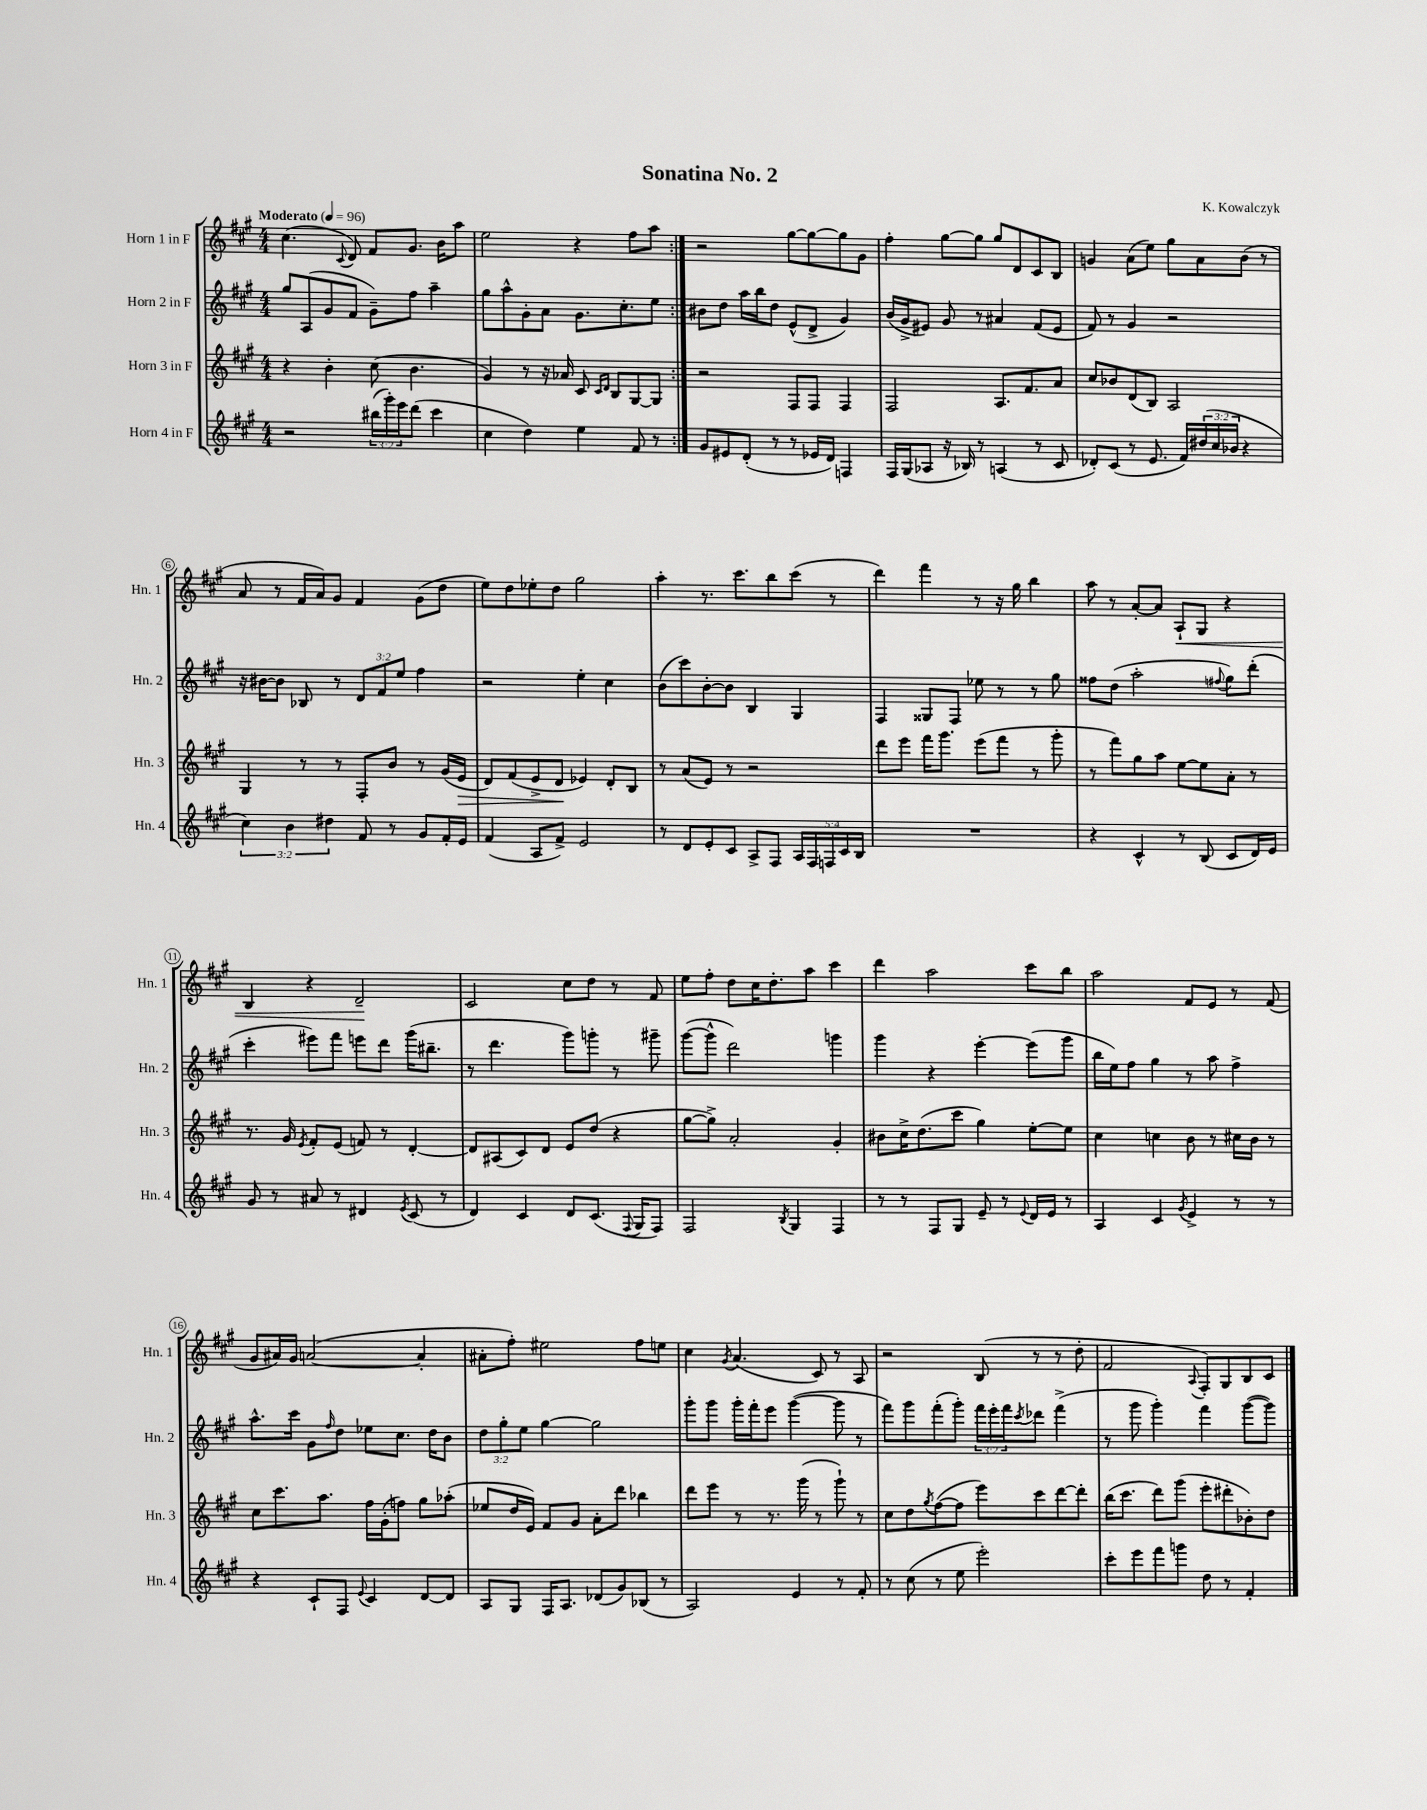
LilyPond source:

\header { title = "Sonatina No. 2" composer = "K. Kowalczyk" }
<<
\new StaffGroup <<
\new Staff = "s0" \with { instrumentName = "Horn 1 in F" shortInstrumentName = "Hn. 1" } {
    \clef treble \key a \major \numericTimeSignature \time 4/4 \tempo "Moderato" 4 = 96
    \repeat volta 2 { cis''4.( \appoggiatura { cis'8 } d'8) fis'8 gis'8. b'16 a''8 |
    e''2 r4 fis''8 a''8 | }
    r2 gis''8~ gis''8~ gis''8 gis'8 |
    fis''4-. gis''8~ gis''8 gis''8 d'8 cis'8 b8 |
    g'4 a'8( e''8) gis''8 a'8 b'8( r8 |
    a'8 r8 fis'16 a'16) gis'8 fis'4 gis'8( d''8 |
    e''8) d''8 ees''8-. d''8 gis''2 |
    a''4-. r8. cis'''8. b''8 cis'''8( r8 |
    d'''4) fis'''4 r8 r16 gis''16 b''4 |
    a''8 r8 a'8~-. a'8 a8-!\< gis8 r4 |
    b4 r4 d'2--\! |
    cis'2 cis''8 d''8 r8 fis'8 |
    e''8 fis''8-. d''8 cis''16 d''8.-. a''8 cis'''4 |
    d'''4 a''2 cis'''8 b''8 |
    a''2 fis'8 e'8 r8 fis'8( |
    gis'8 ais'16) gis'16 a'2~( a'4-. |
    ais'8-. fis''8-.) eis''2 fis''8 e''8 |
    cis''4 \acciaccatura { gis'8 } a'4.( cis'8) r8 a8 |
    r2 b8( r8 r8 d''8-. |
    fis'2 \appoggiatura { a8 } fis8-.) gis8 b8 cis'8 \bar "|." |
}
\new Staff = "s1" \with { instrumentName = "Horn 2 in F" shortInstrumentName = "Hn. 2" } {
    \clef treble \key a \major \numericTimeSignature \time 4/4 \override Staff.TupletNumber.text = #tuplet-number::calc-fraction-text
    \repeat volta 2 { gis''8 a8( gis'8 fis'8 gis'8--) fis''8 a''4-- |
    gis''8 a''8-^ gis'8-. a'8 gis'8. cis''8.-. e''8 | }
    bis'8 d''8 a''16 b''16 d''8 e'8-^( d'8-> gis'4) |
    b'16( gis'16-> eis'8) gis'8 r8 ais'4 fis'8( eis'8 |
    fis'8) r8 gis'4 r2 |
    r16 bis'16~ bis'8 bes8 r8 \tuplet 3/2 { d'8 fis'8 e''8 } fis''4 |
    r2 e''4-. cis''4 |
    b'8( cis'''8) b'8~-. b'8 b4 gis4 |
    fis4 gisis8 fis8 ees''8 r8 r8 gis''8 |
    fisis''8 d''8( a''2-. \appoggiatura { fis''8 } gis''8) d'''8-.( |
    cis'''4-. eis'''8) fis'''8 e'''8 d'''8 gis'''16( bis''8.-- |
    r8 d'''4. gis'''8) g'''8-. r8 gis'''8-- |
    gis'''8~( gis'''8-^ d'''2) g'''4 |
    gis'''4 r4 e'''4~-. e'''8( gis'''8 |
    b''16 e''16) fis''8 gis''4 r8 a''8 fis''4-> |
    a''8.-^ cis'''16 gis'8 \grace { fis''16 } d''8 ees''8 cis''8. d''16 b'8 |
    \tuplet 3/2 { d''8 gis''8-. e''8 } gis''4~ gis''2 |
    gis'''8-. gis'''8 gis'''16-. fis'''16-. e'''8 gis'''4~( gis'''8 r8 |
    fis'''8) gis'''8 fis'''8-.( gis'''8-.) \tuplet 3/2 { fis'''16 e'''16-. fis'''16 } \acciaccatura { cis'''8 } des'''8 fis'''4->( |
    r8 gis'''8 gis'''4-.) fis'''4 gis'''8~( gis'''8) \bar "|." |
}
\new Staff = "s2" \with { instrumentName = "Horn 3 in F" shortInstrumentName = "Hn. 3" } {
    \clef treble \key a \major \numericTimeSignature \time 4/4
    \repeat volta 2 { r4 b'4-. cis''8( b'4. |
    gis'4) r8 r16 aes'16 cis'8 \grace { cis'16 d'16 } b8 gis8~ gis8 | }
    r2 fis8 fis8 fis4 |
    fis2 a8. fis'8. a'8 |
    cis''8 bes'8 d'8( b8) a2 |
    gis4 r8 r8 fis8-. b'8 r8 gis'16( e'16\> |
    d'8) fis'8( e'8-> d'8\! ees'4) d'8-. b8 |
    r8 a'8( e'8) r8 r2 |
    d'''8 e'''8 fis'''16 gis'''8. e'''8( fis'''8 r8 gis'''8-. |
    r8 fis'''8) gis''8 a''8 e''8~ e''8 a'8-. r8 |
    r8. gis'16 \acciaccatura { e'8 } fis'8-. e'8( f'8) r8 d'4~-. |
    d'8 ais8( cis'8) d'8 e'8 d''8( r4 |
    gis''8~ gis''8->) a'2-. gis'4-. |
    bis'8 cis''16-> d''8.( cis'''8 gis''4) e''8~-. e''8 |
    cis''4 c''4 b'8 r8 cis''16 b'16 r8 |
    cis''8 cis'''8. a''8. fis''16 gis'16-.( f''8) gis''8 aes''8-.( |
    ees''8 d''16 e'16) fis'8 gis'8 a'8-. d'''8 bes''4 |
    d'''8 e'''8 r8 r8. gis'''16( r8 gis'''8-!) r8 |
    cis''8 d''8 \acciaccatura { gis''8 } fis''8~( fis''8 e'''8) cis'''8 d'''8~ d'''8-. |
    b''16( cis'''8. d'''8) gis'''8( e'''8-. dis'''8-. bes'8-.) d''8 \bar "|." |
}
\new Staff = "s3" \with { instrumentName = "Horn 4 in F" shortInstrumentName = "Hn. 4" } {
    \clef treble \key a \major \numericTimeSignature \time 4/4 \override Staff.TupletNumber.text = #tuplet-number::calc-fraction-text
    \repeat volta 2 { r2 \tuplet 3/2 { bis''16( gis'''16-.) e'''16 } d'''8( cis'''4 |
    cis''4 d''4) e''4 fis'8 r8 | }
    gis'8 eis'8 d'8-.( r8 r8 ees'16 d'16) f4 |
    fis16 gis16( aes8 r16 bes16) r8 a4( r8 cis'8 |
    des'8-.) cis'8( r8 e'8. fis'16) \tuplet 3/2 { dis''16( cis''16 bes'16 } r4 |
    \tuplet 3/2 { cis''4) b'4 dis''4 } fis'8 r8 gis'8 fis'16-. e'16 |
    fis'4( a8 fis'8->) e'2 |
    r8 d'8 e'8-. cis'8 a8-> fis8 \tuplet 5/4 { a16 fis16 f16 cis'16 b16 } |
    R1 |
    r4 cis'4-^ r8 b8( cis'8 d'16) e'16 |
    gis'8 r8 ais'8 r8 dis'4 \acciaccatura { e'8 } cis'8( r8 |
    d'4) cis'4 d'8 cis'8.( \appoggiatura { fis8 } gis16 fis8) |
    fis2 \acciaccatura { b8 } gis4 fis4 |
    r8 r8 fis8 gis8 e'8-- r8 \appoggiatura { e'8 } d'16 e'16 r8 |
    a4 cis'4 \acciaccatura { gis'8 } e'4-> r8 r8 |
    r4 cis'8-! fis8 \appoggiatura { e'8 } cis'4 d'8~ d'8 |
    a8 gis8 fis16 a8. des'8( gis'8) bes8( r8 |
    a2) e'4 r8 fis'8-. |
    r8 cis''8( r8 e''8 e'''2-.) |
    cis'''8-. e'''8 fis'''8 g'''8 d''8 r8 fis'4-. \bar "|." |
}
>>
>>
\layout { \context { \Score \override BarNumber.stencil = #(make-stencil-circler 0.1 0.3 ly:text-interface::print) } }
